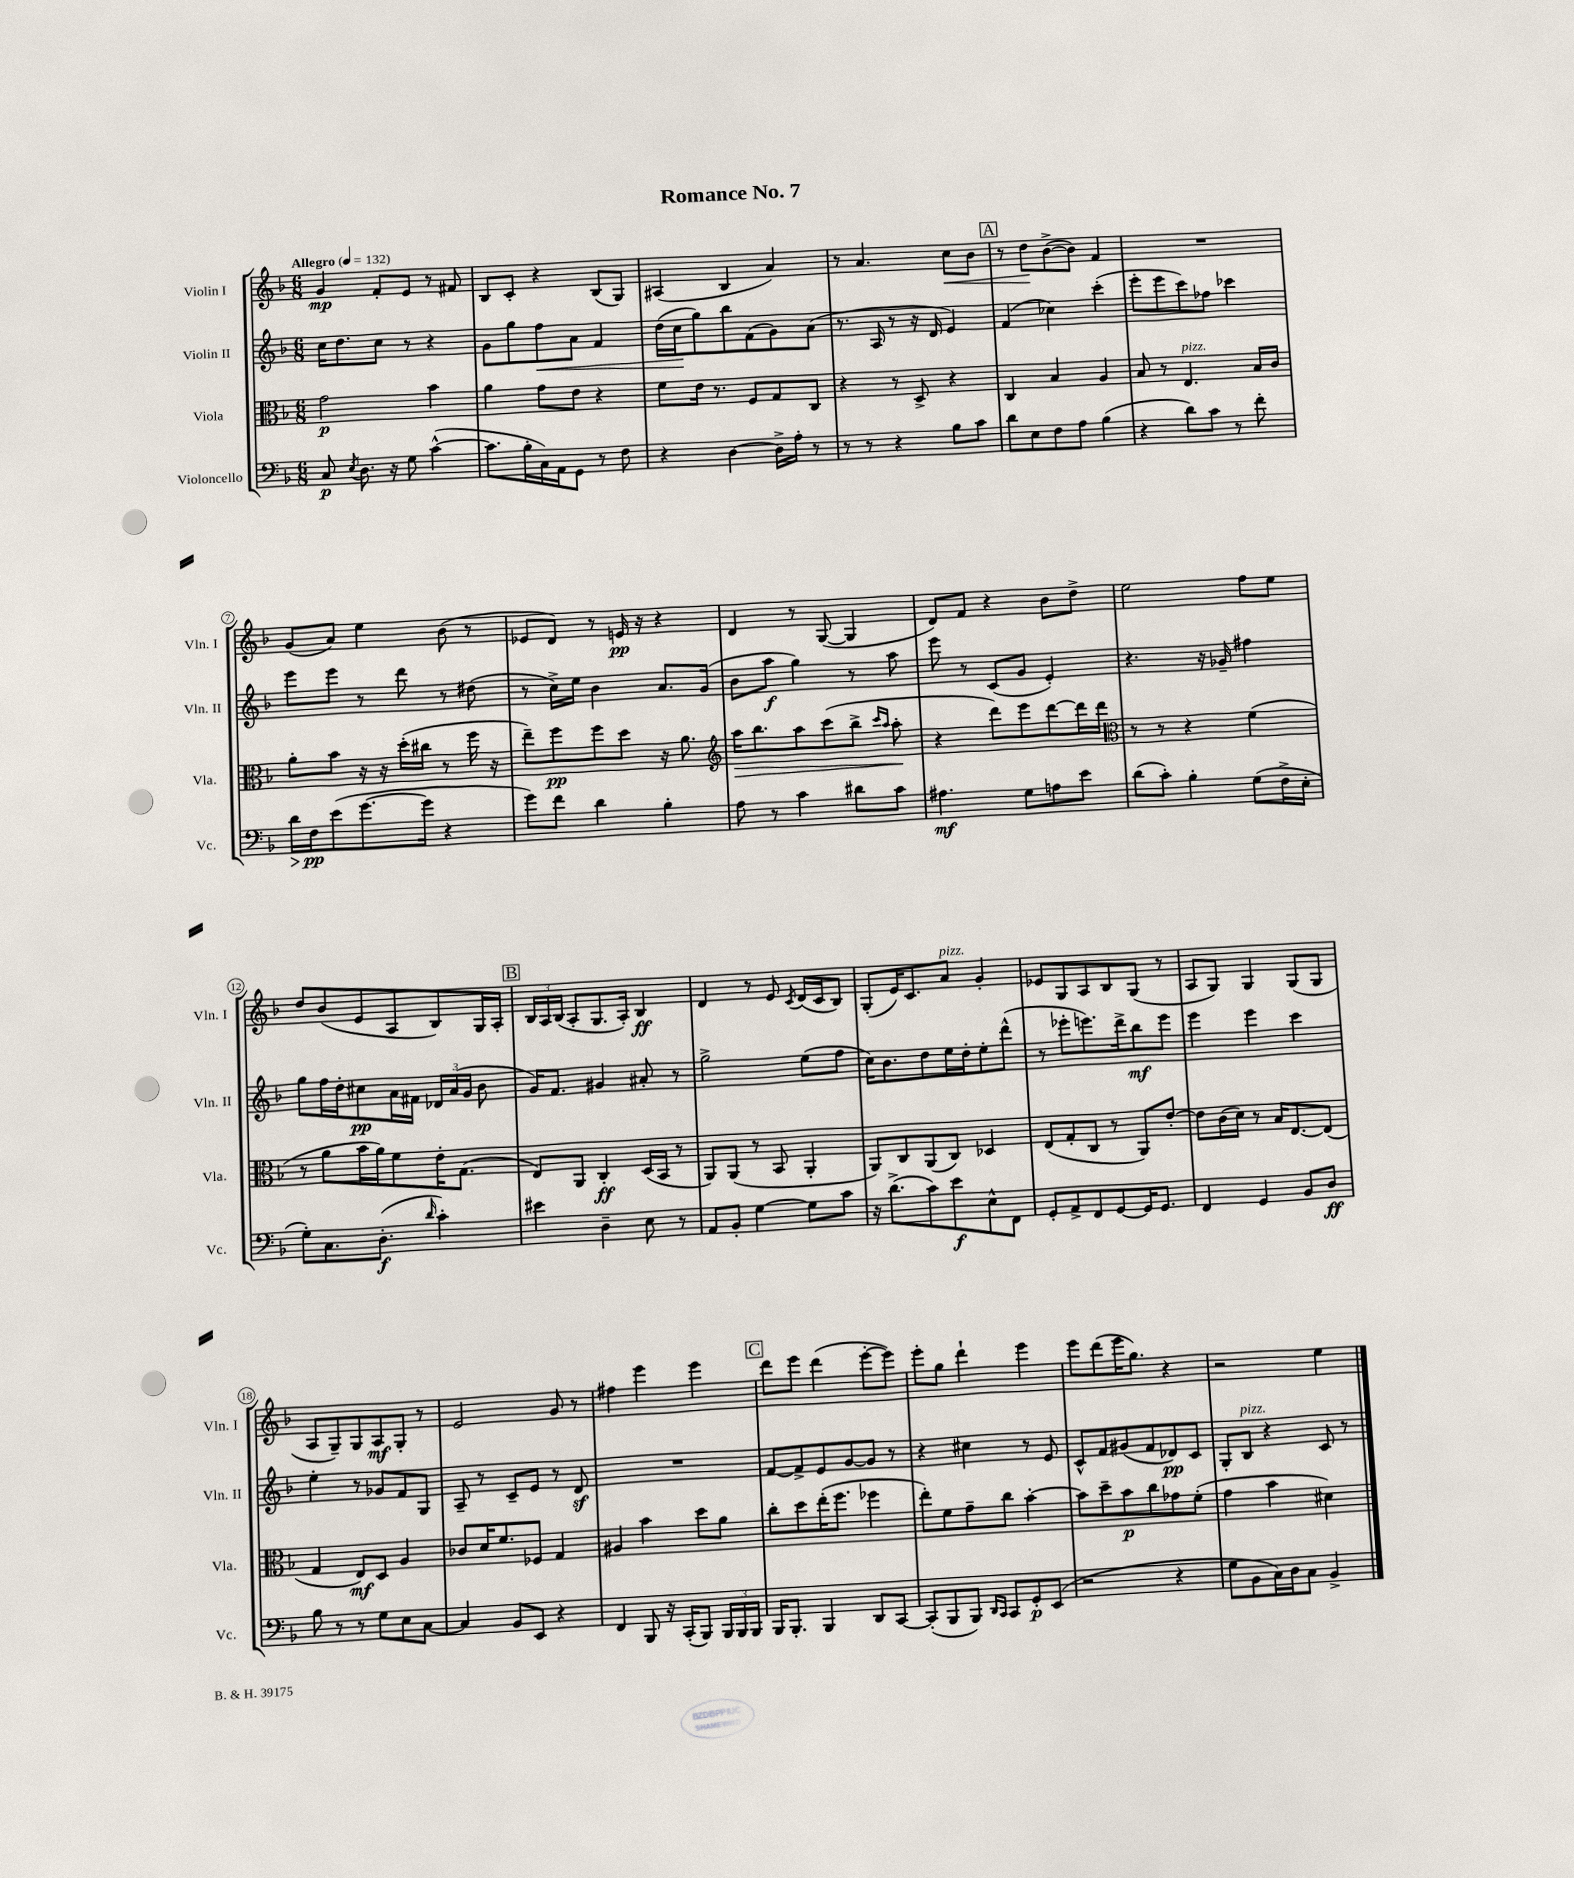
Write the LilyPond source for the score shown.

\header { title = "Romance No. 7" }
<<
\new StaffGroup <<
\new Staff = "s0" \with { instrumentName = "Violin I" shortInstrumentName = "Vln. I" } {
    \clef treble \key f \major \numericTimeSignature \time 6/8 \tempo "Allegro" 4 = 132
    \autoBeamOff g'4\mp f'8[-. e'8] r8 fis'8 |
    bes8[ c'8]-. r4 bes8[( g8]) |
    ais4( bes4 a'4) |
    r8 a'4. c''8[\< bes'8] |
    \mark \markup { \box "A" } r8 d''8[\! bes'8~->( bes'8]) f'4 |
    R2. |
    g'8[( a'8]) e''4 bes'8( r8 |
    ees'8[ d'8]) r8 e'16\pp r16 r4 |
    d'4 r8 g8~( g4 |
    d'8[) f'8] r4 bes'8[ d''8]-> |
    e''2 f''8[ e''8] |
    d''8[ bes'8( e'8 a8 bes8) g16 a16]-. |
    \mark \markup { \box "B" } \tuplet 3/2 { bes16[ a16 bes16]( } a8[-. g8. a16]-.) bes4\ff |
    d'4 r8 e'8 \acciaccatura { c'8 } d'16[( c'16 bes8]) |
    g8[-.( e'16) c'8. a'8]^\markup { \italic "pizz." } g'4-. |
    ees'8[ g8 a8 bes8 g8]( r8 |
    a8[ g8]) g4 g8[( g8] |
    a8[ g8--) g8 a8\mf g8]-. r8 |
    e'2 g'8 r8 |
    fis''4 e'''4 e'''4 |
    \mark \markup { \box "C" } d'''8[ e'''8] d'''4( e'''8[~-. e'''8]) |
    e'''8[-. g''8] d'''4-! e'''4 |
    e'''8[ d'''8( e'''16 g''8.]) r4 |
    r2 e''4 \bar "|." |
}
\new Staff = "s1" \with { instrumentName = "Violin II" shortInstrumentName = "Vln. II" } {
    \clef treble \key f \major \numericTimeSignature \time 6/8
    \autoBeamOff c''16[ d''8. c''8] r8 r4 |
    g'8[ g''8 f''8\< a'8] f'4 |
    d''16[( c''16\! g''8) bes''8 f'8( g'8) a'8]( |
    r8. a16 r8 r16 d'16 e'4) |
    \mark \markup { \box "A" } f'4( ces''4) c'''4-.( |
    e'''8[-. e'''8 c'''8) fes''8] ces'''4 |
    e'''8[ e'''8] r8 d'''8 r8 dis''8( |
    r8 c''16[->) e''16] bes'4 a'8.[ g'16]( |
    bes'8[ a''8]\f g''4) r8 a''8 |
    e'''8 r8 c'8[( g'8] e'4-.) |
    r4. r16 ges'16-- fis''4 |
    g''8[ f''16 d''16-. cis''8\pp a'16 fis'16] \tuplet 3/2 { des'16[ a'16( g'16] } bes'8 |
    \mark \markup { \box "B" } g'16[) f'8.] gis'4 ais'8-. r8 |
    g''2-> e''8[( f''8] |
    c''16[) bes'8. d''8 e''16 d''16-. e''8-. d'''8]-^( |
    r8 ees'''8[-. e'''8.) d'''16-> bes''8\mf e'''8] |
    e'''4 e'''4 c'''4 |
    e''4-. r8 ges'8[ f'8 g8] |
    a8-- r8 c'8[-- e'8] r8 d'8\sf |
    R2. |
    \mark \markup { \box "C" } f'8[~ f'8-> e'8 g'8~ g'8] r8 |
    r4 cis''4 r8 e'8 |
    c'8[-^ f'8 gis'8( f'8 des'8\pp) c'8] |
    g8[-. bes8]^\markup { \italic "pizz." } r4 c'8 r8 \bar "|." |
}
\new Staff = "s2" \with { instrumentName = "Viola" shortInstrumentName = "Vla." } {
    \clef alto \key f \major \numericTimeSignature \time 6/8
    \autoBeamOff g'2\p bes'4 |
    a'4 g'8[ e'8] r4 |
    f'8[ e'16] r8. f8[ g8 c8] |
    r4 r8 d8-> r4 |
    \mark \markup { \box "A" } c4 bes4 a4 |
    bes8 r8 e4.^\markup { \italic "pizz." } bes16[ c'16] |
    a'8[-. bes'8] r16 r16 d''16[-.( cis''16] r8 f''16 r16 |
    e''8[--) f''8\pp f''8 d''8] r16 a'8. |
    \clef treble a''16[\> bes''8. a''8 c'''8( bes''8]-> \grace { c'''16[ a''16] } a''8-.\! |
    r4 d'''8[) e'''8 d'''8~ d'''16 d'''16] |
    \clef alto r8 r8 r4 f'4( |
    r8 a'8[ bes'16 a'16) f'8 e'16-. g8.]( |
    \mark \markup { \box "B" } e8[) a,8] c4-.\ff d16[( bes,16] r8 |
    a,8[) a,8]( r8 bes,8 a,4-. |
    a,8[) c8 a,8( c8]) des4 |
    e8[( g8-. c8] r8 a,8[) e'8]~-. |
    e'8[ c'16( d'16]) r8 bes16[ e8.~ e8]( |
    g4 e8[\mf) d8] a4 |
    ces'8[ d'16 f'8. fes8] g4 |
    ais4 bes'4 d''8[ a'8] |
    \mark \markup { \box "C" } c''8[-. d''8 e''16-.( f''8.] fes''4 |
    e''8[-.) f'8 g'8-- c''8] bes'4~-. |
    bes'8[ d''8-- bes'8\p c''8 ges'8 f'8]-.( |
    g'4 bes'4 dis'4) \bar "|." |
}
\new Staff = "s3" \with { instrumentName = "Violoncello" shortInstrumentName = "Vc." } {
    \clef bass \key f \major \numericTimeSignature \time 6/8
    \autoBeamOff c8\p \acciaccatura { e8 } d8. r16 g8 c'4~-^( |
    c'8.[ bes16-. c16) a,16 g,8] r8 f8 |
    r4 d4~ d16[-> a16]-. r8 |
    r8 r8 r4 bes8[ c'8] |
    \mark \markup { \box "A" } d'8[ e8 f8 a8] bes4( |
    r4 d'8[) c'8] r8 f'8-. |
    d'16[\> f16\pp\! e'8( g'8.~ g'16] r4 |
    g'8[) f'8] d'4 bes4-. |
    a8 r8 c'4 dis'8[ c'8] |
    ais4.\mf g8[ a8 e'8] |
    d'8[( c'8]-.) bes4-. g8[( f16-> e16]-. |
    g8[-.) c8. d8.]-.\f( \grace { d'16 } c'4-.) |
    \mark \markup { \box "B" } eis'4 d4-- e8 r8 |
    a,8[ bes,8]-. g4~ g8[ c'8] |
    r16 d'8.[->( c'8) e'8\f e8-^ f,8] |
    g,8[-. a,8-> f,8 g,8~ g,16 g,8.] |
    f,4 g,4 bes,8[ d8]\ff |
    bes8 r8 r8 g8[ e8 c8]~ |
    c4 bes,8[ e,8] r4 |
    f,4 bes,,8 r16 c,16[-.( bes,,8]) \tuplet 3/2 { bes,,16[ bes,,16 bes,,16] } |
    \mark \markup { \box "C" } bes,,16[ bes,,8.]-. bes,,4 d,8[ c,8]~ |
    c,8[-.( bes,,8 bes,,8]) \grace { d,16[ c,16] } c,8[ g,8-.\p e,8]( |
    r2 r4 |
    g8[ bes,8 c16) d16 c8] bes,4-> \bar "|." |
}
>>
>>
\layout { \context { \Score \override BarNumber.stencil = #(make-stencil-circler 0.1 0.3 ly:text-interface::print) } }
